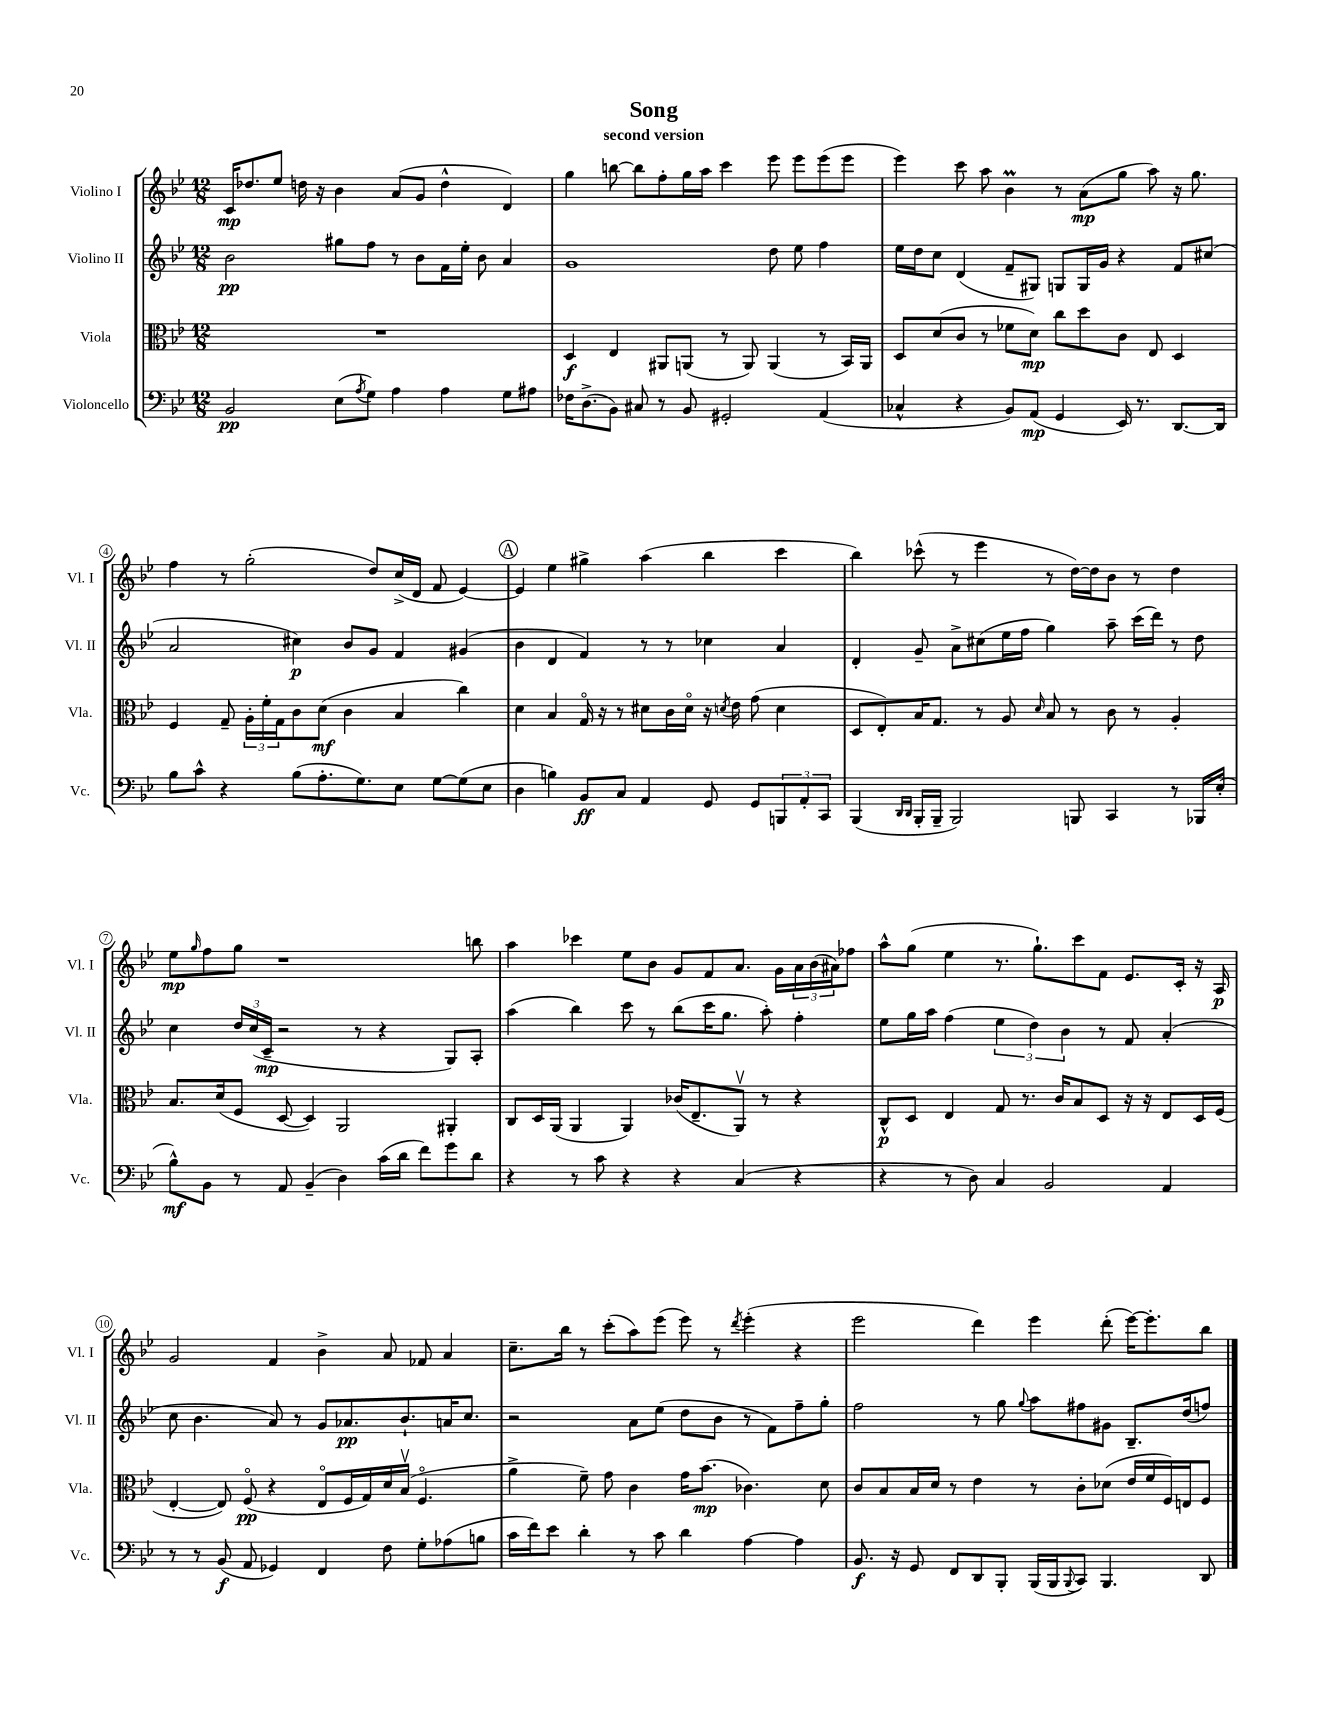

**kern	**dynam	**kern	**dynam	**kern	**dynam	**kern	**dynam
*part4	*part4	*part3	*part3	*part2	*part2	*part1	*part1
*staff4	*staff4	*staff3	*staff3	*staff2	*staff2	*staff1	*staff1
*I"Violoncello	*	*I"Viola	*	*I"Violino II	*	*I"Violino I	*
*I'Vc.	*	*I'Vla.	*	*I'Vl. II	*	*I'Vl. I	*
*clefF4	*	*clefC3	*	*clefG2	*	*clefG2	*
*k[b-e-]	*	*k[b-e-]	*	*k[b-e-]	*	*k[b-e-]	*
*M12/8	*	*M12/8	*	*M12/8	*	*M12/8	*
=1	=1	=1	=1	=1	=1	=1	=1
2BB-/	pp	1.r	.	2b-\	pp	16c/KL	mp
.	.	.	.	.	.	8.dd-X/	.
.	.	.	.	.	.	8ee-/J	.
.	.	.	.	.	.	16ddn\	.
.	.	.	.	.	.	16r	.
(8E-\L	.	.	.	8gg#X\L	.	4b-\	.
8qA/	.	.	.	.	.	.	.
8G\J)	.	.	.	8ff\J	.	.	.
4A\	.	.	.	8r	.	(8a/L	.
.	.	.	.	8b-\L	.	8g/J	.
4A\	.	.	.	16f\L	.	4dd^^\	.
.	.	.	.	16ee-'\JJ	.	.	.
.	.	.	.	8b-\	.	.	.
8G\L	.	.	.	4a/	.	4d/)	.
8A#X\J	.	.	.	.	.	.	.
=2	=2	=2	=2	=2	=2	=2	=2
16F-X\KL	.	4D/	f	1g	.	4gg\	.
(8.D^\	.	.	.	.	.	.	.
8BB-\J)	.	4E-/	.	.	.	[8bbn\	.
8C#X/	.	.	.	.	.	8bb\L]	.
8r	.	8AA#X/L	.	.	.	8ff'\	.
8BB-/	.	(8AAn/J	.	.	.	16gg\L	.
.	.	.	.	.	.	16aa\JJ	.
2GG#X'/	.	8r	.	.	.	4ccc\	.
.	.	8AA/)	.	.	.	.	.
.	.	(4AA/	.	8dd\	.	8eee-\	.
.	.	.	.	8ee-\	.	8eee-\L	.
(4AA/	.	8r	.	4ff\	.	(8eee-\	.
.	.	16BB-/LL)	.	.	.	8eee-\J	.
.	.	16AA/JJ	.	.	.	.	.
=3	=3	=3	=3	=3	=3	=3	=3
4C-X^^/	.	8D/L	.	16ee-\LL	.	4eee-\)	.
.	.	.	.	16dd\J	.	.	.
.	.	(8d/	.	8cc\J	.	.	.
4r	.	8c/J	.	(4d/	.	8ccc\	.
.	.	8r	.	.	.	8aa\	.
8BB-/L)	.	8f-X\L	.	8f~/L	.	4b-M\	.
(8AA/J	mp	8d\J)	mp	8G#X/J)	.	.	.
4GG/	.	8cc\L	.	8Gn/L	.	8r	.
.	.	8dd\	.	16G/L	.	(8a\L	mp
.	.	.	.	16g/JJ	.	.	.
16EE-/)	.	8c\J	.	4r	.	8gg\J	.
8.r	.	.	.	.	.	.	.
.	.	8E-/	.	.	.	8aa\)	.
[8.DD/L	.	4D/	.	8f/L	.	16r	.
.	.	.	.	.	.	8.gg\	.
.	.	.	.	(8cc#X/J	.	.	.
16DD/Jk]	.	.	.	.	.	.	.
!!LO:LB:g=z
=4	=4	=4	=4	=4	=4	=4	=4
8B-\L	.	4F/	.	2a/	.	4ff\	.
8c^^\J	.	.	.	.	.	.	.
4r	.	8G~/	.	.	.	8r	.
.	.	24A'\LL	.	.	.	(2gg'\	.
.	.	24f'\	.	.	.	.	.
.	.	24G\J	.	.	.	.	.
(8B-\L	.	8c\	.	4cc#X\)	p	.	.
8.A'\	.	(8d\J	mf	.	.	.	.
.	.	4c\	.	8b-/L	.	.	.
8.G\)	.	.	.	.	.	.	.
.	.	.	.	8g/J	.	8dd/L)	.
8E-\J	.	4B-/	.	4f/	.	(16cc^/L	.
.	.	.	.	.	.	16d/JJ	.
[8G\L	.	.	.	.	.	8f/	.
(8G\]	.	4cc\)	.	(4g#X/	.	[4e-/)	.
8E-\J	.	.	.	.	.	.	.
!!LO:REH:place=s1:t=A
=5	=5	=5	=5	=5	=5	=5	=5
4D\	.	4d\	.	4b-\	.	4e-/]	.
4Bn\)	.	4B-/	.	4d/	.	4ee-\	.
8BB-/L	ff	16G/	.	4f/)	.	4gg#X^\	.
.	.	16r	.	.	.	.	.
8C/J	.	8r	.	.	.	.	.
4AA/	.	8d#X\L	.	8r	.	(4aa\	.
.	.	16c\L	.	8r	.	.	.
.	.	16d#\JJ	.	.	.	.	.
8GG/	.	16r	.	4cc-X\	.	4bb-\	.
.	.	8qdn/	.	.	.	.	.
.	.	16e-\	.	.	.	.	.
8GG/L	.	(8g\	.	.	.	.	.
12BBBn/	.	4d\	.	4a/	.	4ccc\	.
12AA'/	.	.	.	.	.	.	.
12CC/J	.	.	.	.	.	.	.
=6	=6	=6	=6	=6	=6	=6	=6
(4BBB-/	.	8D/L	.	4d'/	.	4bb-\)	.
.	.	8E-'/)	.	.	.	.	.
16qqDD/LL	.	.	.	.	.	.	.
16qqDD/JJ	.	.	.	.	.	.	.
16BBB-'/LL	.	16B-/K	.	8g~/	.	(8ccc-X^^\	.
16BBB-~/JJ	.	8.G/J	.	.	.	.	.
2BBB-/)	.	.	.	8a^\L	.	8r	.
.	.	8r	.	(8cc#X\	.	4eee-\	.
.	.	8A/	.	16ee-\L	.	.	.
.	.	.	.	16ff\JJ	.	.	.
.	.	16qqd/	.	.	.	.	.
.	.	8B-/	.	4gg\)	.	8r	.
8BBBn/	.	8r	.	.	.	[16dd\LL)	.
.	.	.	.	.	.	16dd\J]	.
4CC/	.	8c\	.	8aa~\	.	8b-\J	.
.	.	8r	.	(16ccc\LL	.	8r	.
.	.	.	.	16ddd\JJ)	.	.	.
8r	.	4A'/	.	8r	.	4dd\	.
16BBB-X/LL	.	.	.	8dd\	.	.	.
(16E-'/JJ	.	.	.	.	.	.	.
!!LO:LB:g=z
=7	=7	=7	=7	=7	=7	=7	=7
8B-^^\L)	mf	8.B-/L	.	4cc\	.	8ee-\L	mp
.	.	.	.	.	.	16qqgg/	.
8BB-\J	.	.	.	.	.	8ff\	.
.	.	(16d/k	.	.	.	.	.
8r	.	8F/J	.	24dd/LL	.	8gg\J	.
.	.	.	.	(24cc/	.	.	.
.	.	.	.	24c~/JJ	mp	.	.
8AA/	.	[8D/	.	2r	.	1r	.
(4BB-~/	.	4D/])	.	.	.	.	.
4D\)	.	2AA/	.	.	.	.	.
.	.	.	.	8r	.	.	.
(16c\LL	.	.	.	4r	.	.	.
16d\JJ	.	.	.	.	.	.	.
8f\L)	.	.	.	.	.	.	.
8g\	.	4AA#X'/	.	8G/L)	.	.	.
8d\J	.	.	.	8A'/J	.	8bbn\	.
=8	=8	=8	=8	=8	=8	=8	=8
4r	.	8C/L	.	(4aa\	.	4aa\	.
.	.	16D/L	.	.	.	.	.
.	.	(16AA/JJ	.	.	.	.	.
8r	.	4AA/	.	4bb-\)	.	4ccc-X\	.
8c\	.	.	.	.	.	.	.
4r	.	4AA/)	.	8ccc\	.	8ee-\L	.
.	.	.	.	8r	.	8b-\J	.
4r	.	(16c-X/KL	.	(8bb-\L	.	8g/L	.
.	.	8.E-~/	.	.	.	.	.
.	.	.	.	16ccc\K	.	8f/	.
.	.	.	.	8.gg\J	.	.	.
(4C/	.	8AAv/J)	.	.	.	8.a/J	.
.	.	8r	.	8aa'\)	.	.	.
.	.	.	.	.	.	16g\LL	.
4r	.	4r	.	4ff'\	.	24a\	.
.	.	.	.	.	.	(24b-\	.
.	.	.	.	.	.	24a#X\J)	.
.	.	.	.	.	.	8ff-X\J	.
=9	=9	=9	=9	=9	=9	=9	=9
4r	.	8C^^/L	p	8ee-\L	.	8aa^^\L	.
.	.	8D/J	.	16gg\L	.	(8gg\J	.
.	.	.	.	16aa\JJ	.	.	.
8r	.	4E-/	.	(4ff\	.	4ee-\	.
8D\)	.	.	.	.	.	.	.
4C/	.	8G/	.	6ee-\	.	8.r	.
.	.	8.r	.	.	.	.	.
.	.	.	.	6dd\)	.	.	.
.	.	.	.	.	.	8.gg`\L)	.
2BB-/	.	.	.	.	.	.	.
.	.	16c/KL	.	.	.	.	.
.	.	.	.	6b-\	.	.	.
.	.	8B-/	.	.	.	8ccc\	.
.	.	8D/J	.	8r	.	8f\J	.
.	.	16r	.	8f/	.	8.e-/L	.
.	.	16r	.	.	.	.	.
4AA/	.	8E-/L	.	(4a'/	.	.	.
.	.	.	.	.	.	16c'/Jk	.
.	.	16D/L	.	.	.	16r	.
.	.	(16F/JJ	.	.	.	16A/	p
!!LO:LB:g=z
=10	=10	=10	=10	=10	=10	=10	=10
8r	.	[4E-'/	.	8cc\	.	2g/	.
8r	.	.	.	4.b-\	.	.	.
(8BB-/	f	8E-/])	.	.	.	.	.
8AA/	.	(8F/	pp	.	.	.	.
4GG-X/)	.	4r	.	8a/)	.	4f/	.
.	.	.	.	8r	.	.	.
4FF/	.	8E-/L	.	8g/L	.	4b-^\	.
.	.	16F/L	.	8.a-X/	pp	.	.
.	.	16G/)	.	.	.	.	.
8F\	.	16d/	.	.	.	8a/	.
.	.	(16B-v/JJ	.	8.b-`/	.	.	.
8G'\L	.	4.F/	.	.	.	8f-X/	.
(8A-X\	.	.	.	16an/K	.	4a/	.
.	.	.	.	8.cc/J	.	.	.
8Bn\J	.	.	.	.	.	.	.
=11	=11	=11	=11	=11	=11	=11	=11
16c\LL	.	4a^\	.	2r	.	8.cc~\L	.
16f\J)	.	.	.	.	.	.	.
8e-\J	.	.	.	.	.	.	.
.	.	.	.	.	.	16bb-\Jk	.
4d'\	.	8f~\)	.	.	.	8r	.
.	.	8g\	.	.	.	(8ccc'\L	.
8r	.	4c\	.	8a\L	.	8aa\)	.
8c\	.	.	.	(8ee-\J	.	(8eee-\J	.
4d\	.	16g\KL	.	8dd\L	.	8eee-\)	.
.	.	(8.b-\J	mp	.	.	.	.
.	.	.	.	8b-\J	.	8r	.
.	.	.	.	.	.	8qddd/	.
[4A\	.	4.c-X\)	.	8r	.	(4eee-'\	.
.	.	.	.	8f\L)	.	.	.
4A\]	.	.	.	8ff~\	.	4r	.
.	.	8d\	.	8gg'\J	.	.	.
=12	=12	=12	=12	=12	=12	=12	=12
8.BB-/	f	8c/L	.	2ff\	.	2eee-\	.
.	.	8B-/	.	.	.	.	.
16r	.	.	.	.	.	.	.
8GG/	.	16B-/L	.	.	.	.	.
.	.	16d/JJ	.	.	.	.	.
8FF/L	.	8r	.	.	.	.	.
8DD/	.	4e-\	.	8r	.	4ddd\)	.
8BBB-'/J	.	.	.	8gg\	.	.	.
.	.	.	.	8qqgg/	.	.	.
(16BBB-/LL	.	8r	.	8aa\L	.	4eee-\	.
16BBB-/J	.	.	.	.	.	.	.
8qqBBB-/	.	.	.	.	.	.	.
8CC/J)	.	8c'\L	.	8ff#X\	.	.	.
4.BBB-/	.	(8d-X\J	.	8g#X\J	.	(8ddd'\	.
.	.	16e-/LL	.	8.B-~/L	.	[16eee-\KL)	.
.	.	16f/	.	.	.	8.eee-'\]	.
.	.	16F/)	.	.	.	.	.
.	.	16En/J	.	(16dd/k	.	.	.
8DD/	.	8F/J	.	8ffn/J)	.	8bb-\J	.
==	==	==	==	==	==	==	==
*-	*-	*-	*-	*-	*-	*-	*-
